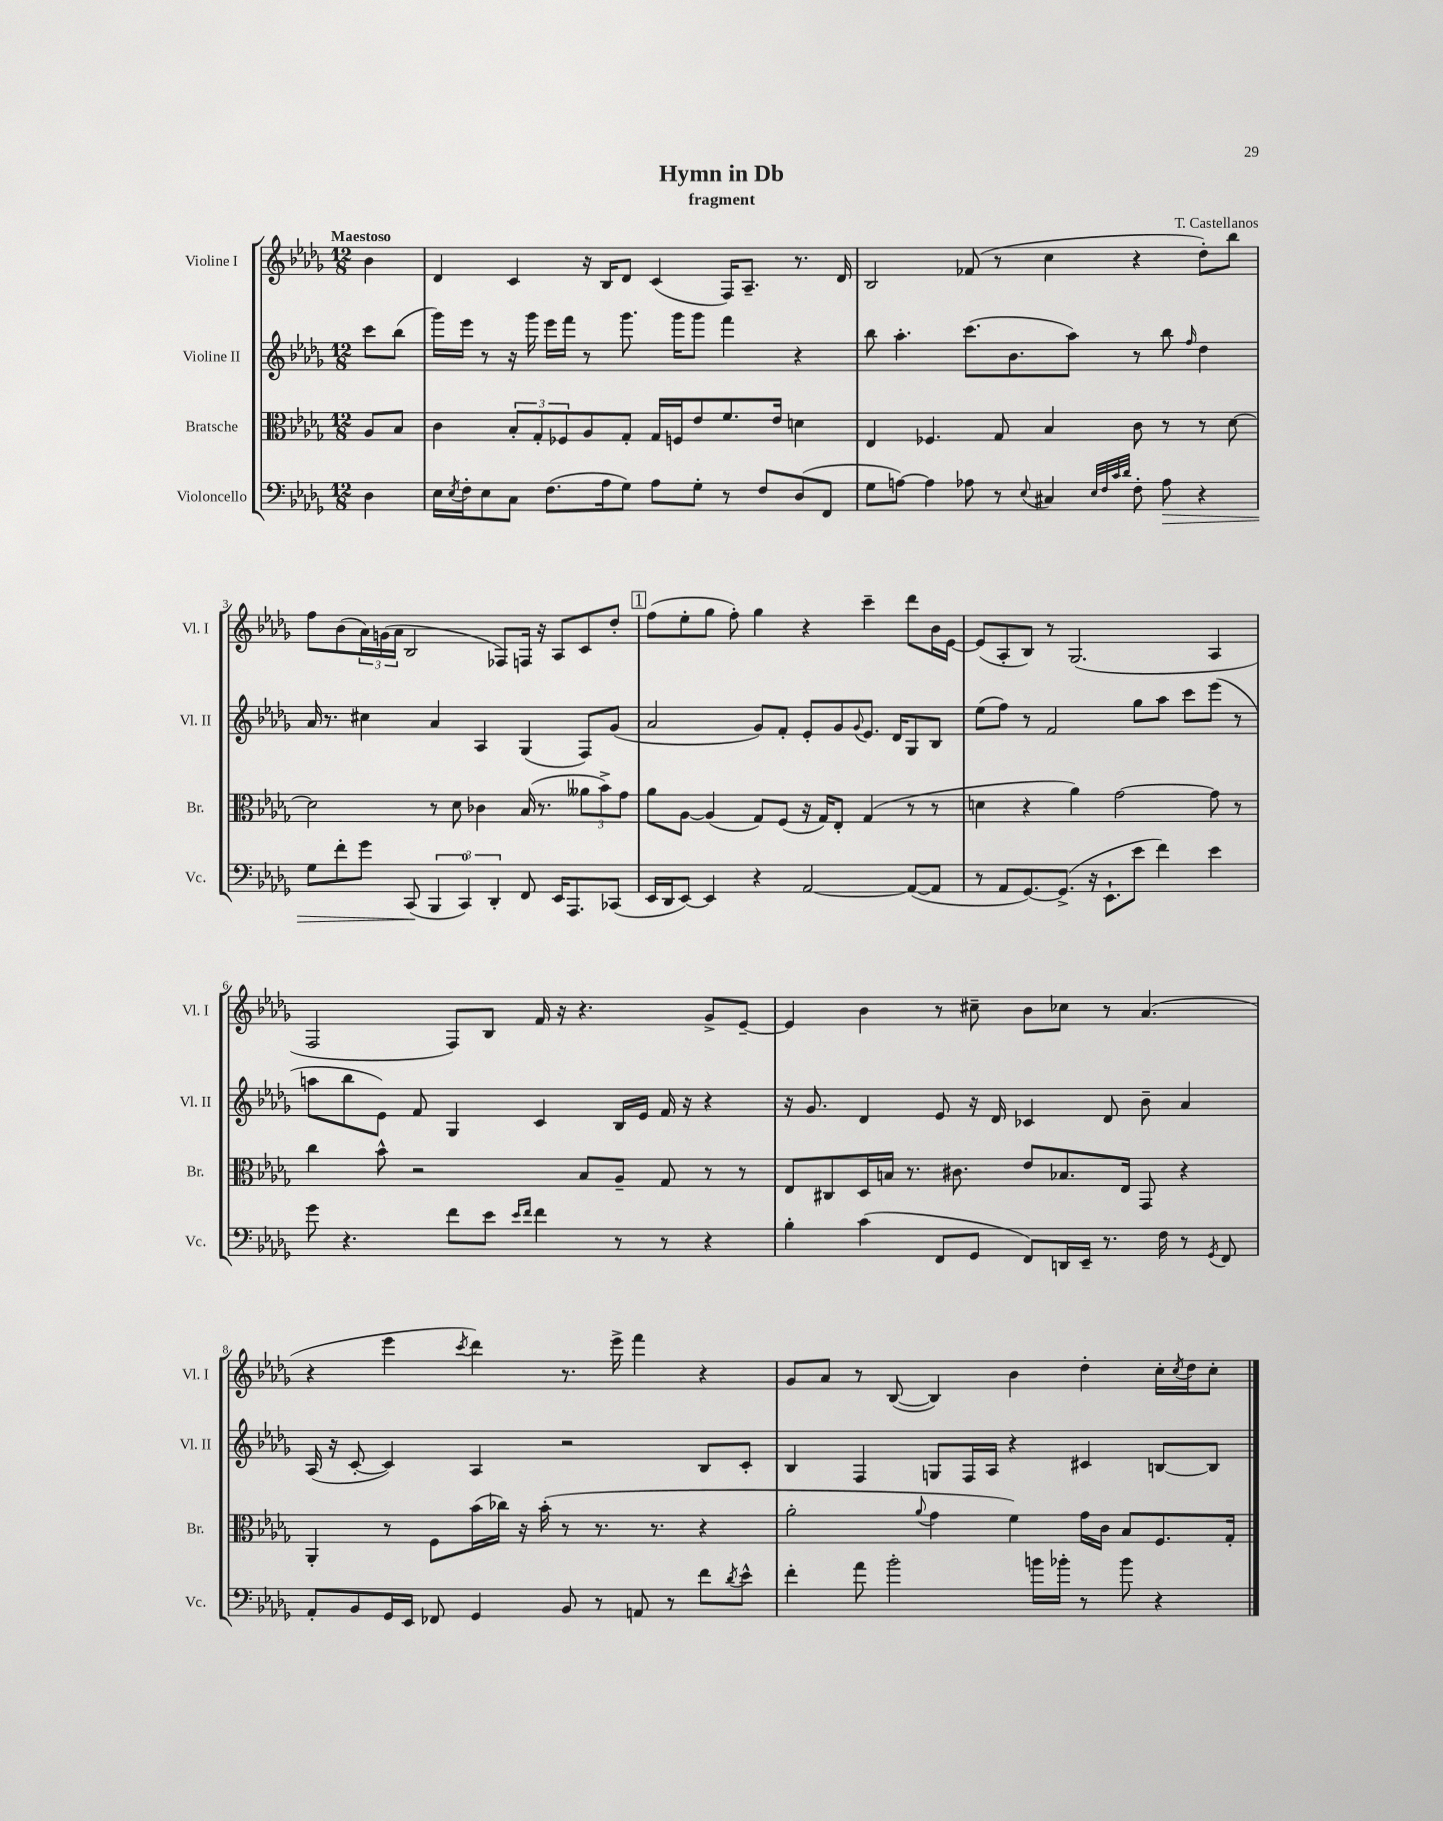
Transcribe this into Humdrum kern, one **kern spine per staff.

**kern	**dynam	**kern	**kern	**kern
*part4	*part4	*part3	*part2	*part1
*staff4	*staff4	*staff3	*staff2	*staff1
*I"Violoncello	*	*I"Bratsche	*I"Violine II	*I"Violine I
*I'Vc.	*	*I'Br.	*I'Vl. II	*I'Vl. I
*clefF4	*	*clefC3	*clefG2	*clefG2
*k[b-e-a-d-g-]	*	*k[b-e-a-d-g-]	*k[b-e-a-d-g-]	*k[b-e-a-d-g-]
*M12/8	*	*M12/8	*M12/8	*M12/8
=	=	=	=	=
!	!	!	!	!LO:TX:a:B:t=Maestoso
4D-\	.	8A-/L	8ccc\L	4b-\
.	.	8B-/J	(8bb-\J	.
=1	=1	=1	=1	=1
16E-\LL	.	4c\	16ggg-\LL)	4d-/
8qE-/	.	.	.	.
16F'\J	.	.	16eee-\JJ	.
8E-\	.	.	8r	.
8C\J	.	12B-'/L	16r	4c/
.	.	.	16ggg-\	.
.	.	12G-'/	.	.
(8.F\L	.	.	16eee-\LL	.
.	.	12F-X/	.	.
.	.	.	16fff\JJ	.
.	.	8A-/	8r	16r
16A-\k	.	.	.	16B-/KL
8G-\J)	.	8G-'/J	8.ggg-\	8d-/J
8A-\L	.	16G-/LL	.	(4c/
.	.	16Fn/J	16ggg-\KL	.
8G-'\J	.	8e-/	8ggg-\J	.
8r	.	8.f/	4fff\	16F/KL)
.	.	.	.	8.A-~/J
8F/L	.	.	.	.
.	.	16e-/Jk	.	.
(8D-/	.	4dn\	4r	8.r
8FF/J	.	.	.	.
.	.	.	.	16d-/
=2	=2	=2	=2	=2
8G-\L	.	4E-/	8bb-\	2B-/
[8An\J)	.	.	4.aa-'\	.
4A\]	.	4.F-X/	.	.
8A-X\	.	.	(8.ccc\L	(8f-X/
8r	.	8G-/	.	8r
.	.	.	8.b-\	.
8qqE-/	.	.	.	.
4C#X/	.	4B-/	.	4cc\
.	.	.	8aa-\J)	.
32qqE-/LLL	.	.	.	.
32qqF/	.	.	.	.
32qqc/	.	.	.	.
32qqd-/JJJ	.	.	.	.
8F'\	.	8c\	8r	4r
!	!LO:HP:b	!	!	!
8A-\	>	8r	8bb-\	.
.	.	.	16qqff/	.
4r	.	8r	4dd-\	8dd-'\L)
.	.	[8d-\	.	8bb-\J
!!LO:LB:g=z
=3	=3	=3	=3	=3
8G-\L	.	2d-\]	16a-/	8ff\L
.	.	.	8.r	.
8f'\	.	.	.	(8b-\
8g-\J	.	.	4cc#X\	24a-\L)
.	.	.	.	(24gn\
.	.	.	.	24a-\JJ
(8CC/	.	.	.	2B-/
6BBB-/	]	8r	4a-/	.
.	.	8d-\	.	.
6CC/)	.	.	.	.
.	.	4c-X\	4A-/	.
6DD-'/	.	.	.	.
.	.	.	.	8F-X/L)
8FF/	.	(16B-/	(4G-/	16Fn/Jk
.	.	8.r	.	16r
16EE-/KL	.	.	.	8A-/L
8.AAA-/	.	.	.	.
.	.	12a--X\L	8F/L)	8c/
.	.	12b-^\)	.	.
(8CC-X/J	.	.	(8g-/J	8dd-'/J
.	.	12g-\J	.	.
!!LO:REH:place=s1:t=1
=4	=4	=4	=4	=4
16EE-/LL	.	8a-\L	2a-/	(8ff\L
16DD-/J	.	.	.	.
[8EE-/J)	.	[8A-\J	.	8ee-'\
4EE-/]	.	(4A-/]	.	8gg-\J
.	.	.	.	8ff'\)
4r	.	8G-/L)	8g-/L)	4gg-\
.	.	(8F/J	8f'/J	.
[2AA-/	.	16r	8e-'/L	4r
.	.	16G-/KL)	.	.
.	.	8E-'/J	8g-/	.
.	.	.	8qqg-/	.
.	.	(4G-/	8.e-/J	4ccc~\
.	.	.	16d-/KL	.
(8AA-/L_	.	8r	8G-/	8ddd-\L
8AA-/J]	.	8r	8B-/J	16b-\L
.	.	.	.	[16e-\JJ
=5	=5	=5	=5	=5
8r	.	4dn\	(8ee-\L	(8e-/L]
8AA-/L	.	.	8ff\J)	8A-'/
[8.GG-/)	.	4r	8r	8B-/J)
.	.	.	2f/	8r
(8.GG-^/J]	.	.	.	.
.	.	4a-\)	.	(2.G-/
16r	.	.	.	.
8.EE-`\L	.	.	.	.
.	.	[2g-\	.	.
8e-\J	.	.	8gg-\L	.
4f\)	.	.	8aa-\J	.
.	.	.	8ccc\L	.
4e-\	.	8g-\]	(8eee-\J	4A-/
.	.	8r	8r	.
!!LO:LB:g=z
=6	=6	=6	=6	=6
8g-\	.	4cc\	8aan\L	2F/
4.r	.	.	8bb-\	.
.	.	8b-^^\	8e-\J)	.
.	.	2r	8f/	.
8f\L	.	.	4G-/	8F/L)
8e-\J	.	.	.	8B-/J
16qqe-/LL	.	.	.	.
16qqf/JJ	.	.	.	.
4f\	.	.	4c/	16f/
.	.	.	.	16r
.	.	8B-/L	.	4.r
8r	.	8A-~/J	16B-/LL	.
.	.	.	16e-/JJ	.
8r	.	8G-/	16f/	.
.	.	.	16r	.
4r	.	8r	4r	8g-^/L
.	.	8r	.	[8e-~/J
=7	=7	=7	=7	=7
4B-'\	.	8E-/L	16r	4e-/]
.	.	.	8.g-/	.
.	.	8C#X/	.	.
(4c\	.	16D-/L	4d-/	4b-\
.	.	16Bn/JJ	.	.
.	.	8.r	.	.
8FF/L	.	.	8e-/	8r
.	.	8.c#X\	.	.
8GG-/J	.	.	16r	8cc#X~\
.	.	.	16d-/	.
8FF/L)	.	8e-/L	4c-X/	8b-\L
16DDn/L	.	8.B-X/	.	8cc-X\J
16EE-~/JJ	.	.	.	.
8.r	.	.	8d-/	8r
.	.	16E-/Jk	.	.
.	.	8GG-/	8b-~\	(4.a-/
16F\	.	.	.	.
8r	.	4r	4a-/	.
8qGG-/	.	.	.	.
8FF/	.	.	.	.
!!LO:LB:g=z
=8	=8	=8	=8	=8
8AA-'/L	.	4AA-'/	(16A-/	4r
.	.	.	16r	.
8BB-/	.	.	[8c'/	.
16GG-/L	.	8r	4c/])	4eee-\
16EE-/JJ	.	.	.	.
8FF-X/	.	8F\L	.	.
.	.	.	.	8qccc/
4GG-/	.	(16b-\L	4A-/	4ddd-\)
.	.	16cc-X\JJ)	.	.
.	.	16r	.	.
.	.	(16b-'\	.	.
8BB-/	.	8r	2r	8.r
8r	.	8.r	.	.
.	.	.	.	16eee-^\
8AAn/	.	.	.	4fff\
.	.	8.r	.	.
8r	.	.	.	.
8f\L	.	4r	8B-/L	4r
8qd-/	.	.	.	.
8e-^^\J	.	.	8c'/J	.
=9	=9	=9	=9	=9
4f'\	.	2a-'\	4B-/	8g-/L
.	.	.	.	8a-/J
8a-\	.	.	4F/	8r
2b-'\	.	.	.	([8B-/
.	.	8qqa-/	.	.
.	.	4g-\	8Gn/L	4B-/])
.	.	.	16F/L	.
.	.	.	16A-/JJ	.
.	.	4f\)	4r	4b-\
16bn\LL	.	.	.	.
16b-X'\JJ	.	.	.	.
8r	.	16g-\LL	4c#X/	4dd-'\
.	.	16c\JJ	.	.
8b-\	.	8B-/L	.	.
4r	.	8.F/	[8Bn/L	16cc'\LL
.	.	.	.	8qcc/
.	.	.	.	16dd-\J
.	.	.	8B/J]	8cc'\J
.	.	16G-'/Jk	.	.
==	==	==	==	==
*-	*-	*-	*-	*-
